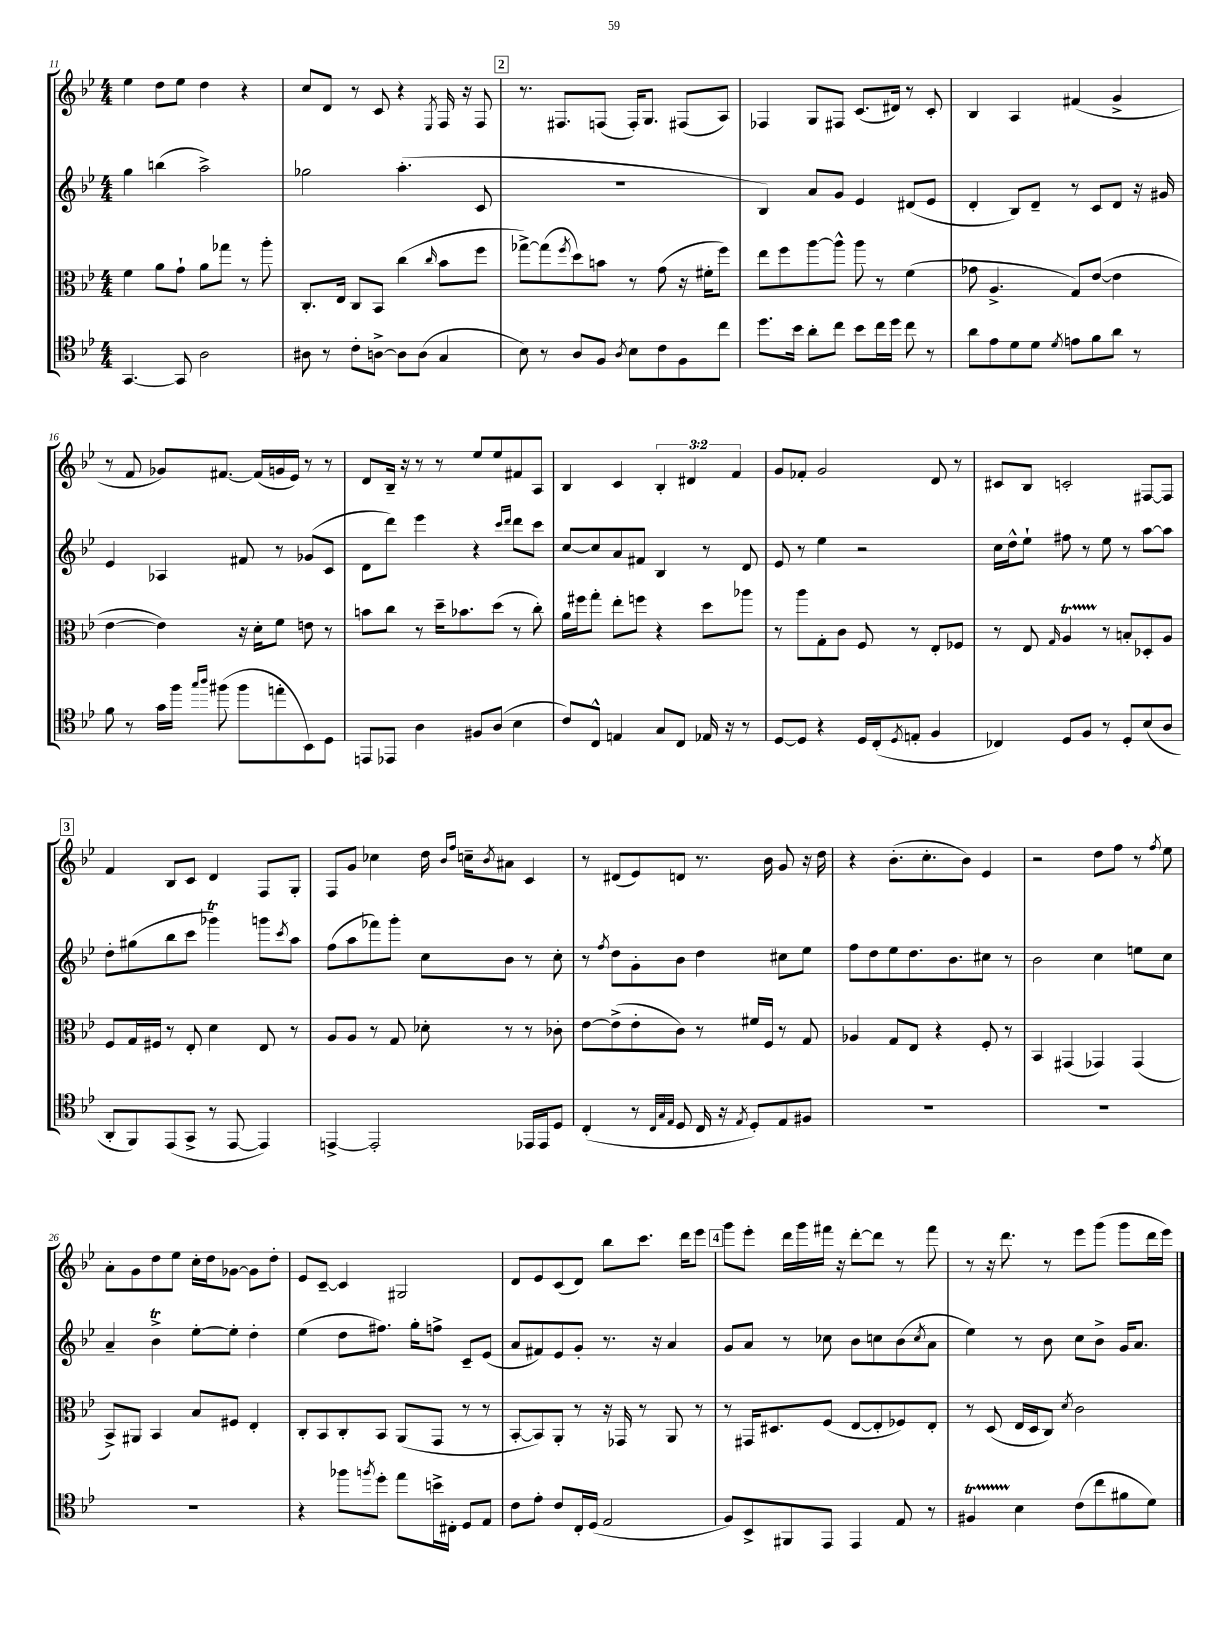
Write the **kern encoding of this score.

**kern	**kern	**kern	**kern
*part4	*part3	*part2	*part1
*staff4	*staff3	*staff2	*staff1
*clefC4	*clefC3	*clefG2	*clefG2
*k[b-e-]	*k[b-e-]	*k[b-e-]	*k[b-e-]
*M4/4	*M4/4	*M4/4	*M4/4
=11	=11	=11	=11
[4.GG/	4f\	4gg\	4ee-\
.	8a\L	(4bbn\	8dd\L
8GG/]	8g`\J	.	8ee-\J
2A\	8a\L	2aa^\)	4dd\
.	8gg-X\J	.	.
.	8r	.	4r
.	8aa'\	.	.
=12	=12	=12	=12
8A#X\	8.C'/L	2gg-X\	8cc/L
8r	.	.	8d/J
.	16E-/Jk	.	.
8c'\L	8C/L	.	8r
[8An^\J	8BB-/J	.	8c/
8A\L]	(4cc\	(4.aa'\	4r
(8A\J	.	.	.
.	16qqcc/	.	8qE-/
4G/	8b-\L	.	16F/
.	.	.	16r
.	8ff\J	8c/	8F/
!!LO:REH:place=s1:t=2
=13	=13	=13	=13
8B-\)	[8gg-X^\L)	1r	8.r
8r	(8gg-\]	.	.
.	.	.	8.F#X/L
.	8qff/	.	.
8A/L	8dd\)	.	.
8F/J	8bn\J	.	(8Fn/J
8qA/	.	.	.
8B-\L	8r	.	16F'/KL)
.	.	.	8.G/J
8c\	(8g\	.	.
8F\	16r	.	(8F#X/L
.	16f#X'\KL	.	.
8cc\J	8ff\J)	.	8A/J)
=14	=14	=14	=14
8.dd\L	8ee-\L	4B-/)	4F-X/
.	8ff\	.	.
16b-\Jk	.	.	.
8a'\L	[8aa\	8a/L	8G/L
8cc\J	8aa^^\J]	8g/J	8F#X/J
8b-\L	8aa\	4e-/	(8.c/L
16cc\L	8r	.	.
16dd\JJ	.	.	16d#X/Jk)
8cc\	(4f\	(8d#X/L	8r
8r	.	8e-/J	8c'/
=15	=15	=15	=15
8a\L	8g-X\	4d'/	4B-/
8e-\	4.A^/	.	.
8d\	.	8B-/L)	4A/
8d\J	.	8d~/J	.
8qd/	.	.	.
8en\L	8G/L)	8r	(4f#X/
8f\	([8e-/J	8c/L	.
8a\J	4e-\]	8d/J	4g^/
8r	.	16r	.
.	.	16g#X/	.
!!LO:LB:g=z
=16	=16	=16	=16
8f\	[4e-\	4e-/	8r
8r	.	.	8f/
16g\LL	4e-\])	4A-X/	8g-X/L)
16ff\JJ	.	.	.
16qqgg/LL	.	.	.
16qqaa/JJ	.	.	.
(8ff#X\	.	.	[8.f#X/J
8ff#\L	16r	8f#X/	.
.	16d'\KL	.	(16f#/LL]
8een'\	8f\J	8r	16gn/
.	.	.	16e-/JJ)
8BB-\)	8en\	(8g-X/L	8r
8D\J	8r	8c/J	8r
=17	=17	=17	=17
8EEn/L	8bn\L	8d\L	8d/L
8EE-X/J	8cc\J	8ddd\J)	16B-~/Jk
.	.	.	16r
4A\	8r	4eee-\	8r
.	16dd~\KL	.	8r
.	8.b-X\	.	.
8F#X/L	.	4r	8ee-/L
(8A/J	(8dd\J	.	8ee-/
.	.	16qqccc/LL	.
.	.	16qqddd/JJ	.
4B-\	8r	8ddd\L	8f#X/
.	8cc'\)	8ccc\J	8A/J
=18	=18	=18	=18
8c/L)	16a\LL	[8cc/L	4B-/
.	16ff#X\J	.	.
8C^^/J	8gg'\J	8cc/]	.
4En/	8ee-'\L	8a/	4c/
.	8ffn\J	8f#X/J	.
8G/L	4r	4B-/	6B-'/
8C/J	.	.	.
.	.	.	6d#X/
16E-X/	8dd\L	8r	.
16r	.	.	.
.	.	.	6f/
8r	8aa-X\J	8d/	.
=19	=19	=19	=19
[8D/L	8r	8e-/	8g/L
8D/J]	8aa\L	8r	8f-X'/J
4r	8G'\	4ee-\	2g/
.	8c\J	.	.
16D/LL	8F/	2r	.
(16C'/J	.	.	.
8qD/	.	.	.
8En'/J	8r	.	.
4F/	8E-'/L	.	8d/
.	8F-X/J	.	8r
=20	=20	=20	=20
4C-X/)	8r	16cc\LL	8c#X/L
.	.	16dd^^\J	.
.	8E-/	8ee-`\J	8B-/J
.	16qqG/	.	.
8D/L	4At/	8ff#X\	2cn'/
8F/J	.	8r	.
8r	8r	8ee-\	.
8D'/L	8Bn'/L	8r	.
(8B-/	8D-X'/	[8aa\L	[8F#X/L
8A/J	8A/J	8aa\J]	8F#/J]
!!LO:LB:g=z
!!LO:REH:place=s1:t=3
=21	=21	=21	=21
8AA'/L	8F/L	8dd'\L	4f/
8FF/)	16G/L	(8gg#X\	.
.	16F#X/JJ	.	.
(8EE-/	8r	8bb-\	8B-/L
8GG^/J	8E-'/	8ccc\J	8c/J
8r	4d\	4ggg-XT\)	4d/
[8EE-/	.	.	.
4EE-/])	8E-/	8gggn\L	8F/L
.	.	8qccc/	.
.	8r	8aa\J	8G'/J
=22	=22	=22	=22
[4EEn^/	8A/L	(8ff\L	8F/L
.	8A/J	8aa\	8g/J
2EE'/]	8r	8fff-X\)	4cc-X\
.	8G/	8ggg'\J	.
.	8d-X'\	8cc\L	16dd\
.	.	.	16qqb-/LL
.	.	.	16qqff/JJ
.	.	.	16ccn~\KL
.	.	.	8qb-/
.	8r	8b-\J	8a#X\J
16EE-X/LL	8r	8r	4c/
16EE-/J	.	.	.
8D/J	8c-X'\	8cc'\	.
=23	=23	=23	=23
(4C'/	[8e-\L	8r	8r
.	.	8qff/	.
.	(8e-^\]	8dd\L	(8d#X/L
8r	8e-'\	8g'\	8e-/)
32qqC/LLL	.	.	.
32qqG/	.	.	.
32qqE-/JJJ	.	.	.
8D/	8c\J)	8b-\J	8dn/J
16C/	8r	4dd\	8.r
16r	.	.	.
8qE-/	.	.	.
8D'/L)	16f#X/LL	.	.
.	16F/JJ	.	16b-\
8E-/	8r	8cc#X\L	8g/
8F#X/J	8G/	8ee-\J	16r
.	.	.	16dd\
=24	=24	=24	=24
1r	4A-X/	8ff\L	4r
.	.	8dd\	.
.	8G/L	8ee-\	(8.b-'\L
.	8E-/J	8.dd\	.
.	.	.	8.cc'\
.	4r	.	.
.	.	8.b-\	.
.	.	.	8b-\J)
.	8F'/	8cc#X\J	4e-/
.	8r	8r	.
=25	=25	=25	=25
1r	4BB-/	2b-\	2r
.	(4GG#X/	.	.
.	4GG-X/)	4cc\	8dd\L
.	.	.	8ff\J
.	(4GG-/	8een\L	8r
.	.	.	8qff/
.	.	8cc\J	8ee-\
!!LO:LB:g=z
=26	=26	=26	=26
1r	8BB-^/L)	4a~/	8a'\L
.	8AA#X/J	.	8g\
.	4BB-/	4b-T^\	8dd\
.	.	.	8ee-\J
.	8B-/L	[8ee-'\L	16cc'\LL
.	.	.	16dd\J
.	8F#X/J	8ee-'\J]	[8g-X\J
.	4E-'/	4dd'\	8g-\L]
.	.	.	8dd'\J
=27	=27	=27	=27
4r	8C'/L	(4ee-\	8e-/L
.	8BB-/	.	[8c~/J
8ff-X\L	8C'/	8dd\L	4c/]
8qffn/	.	.	.
8dd'\J	8BB-/J	8.ff#X\J)	.
8ee-\L	(8AA/L	.	2G#X/
.	.	16gg'\KL	.
16bn^\L	8GG/J	8ffn^\J	.
16C#X'\JJ	.	.	.
8D/L	8r	8c~/L	.
8E-/J	8r	(8e-/J	.
=28	=28	=28	=28
8c\L	[8BB-'/L	8a/L	8d/L
8e-'\J	8BB-/])	8f#X/)	8e-/
8c/L	8AA'/J	8e-/	(8c/
16C'/L	8r	8g'/J	8d/J)
(16D/JJ	.	.	.
2E-/	16r	8.r	8bb-\L
.	16GG-X/	.	.
.	8r	.	8.ccc\J
.	.	16r	.
.	8AA/	4a/	.
.	.	.	16ddd\KL
.	8r	.	8eee-\J
!!LO:REH:place=s1:t=4
=29	=29	=29	=29
8F/L)	8r	8g/L	8ggg\L
8BB-^/	16GG#X/KL	8a/J	8eee-'\J
.	8.D#X/	.	.
8FF#X/	.	8r	16ddd\LL
.	.	.	16ggg\
8EE-/J	(8F/J	8cc-X\	16fff#X\JJ
.	.	.	16r
4EE-/	[8E-/L	8b-\L	[8ddd'\L
.	8E-'/]	8ccn\	8ddd\J]
8E-/	8F-X/)	(8b-\	8r
.	.	8qcc/	.
8r	8E-'/J	8a\J	8fff#\
=30	=30	=30	=30
4F#Xt/	8r	4ee-\)	8r
.	(8D/	.	16r
.	.	.	8.ddd\
4B-\	16E-/LL	8r	.
.	16D/J	.	.
.	8C/J)	8b-\	8r
.	8qd/	.	.
(8c\L	2c\	8cc\L	8eee-\L
8cc\	.	8b-^\J	(8ggg\J
8f#X\	.	16g/KL	8ggg\L
.	.	8.a/J	.
8d\J)	.	.	16ddd\L
.	.	.	16eee-\JJ)
==	==	==	==
*-	*-	*-	*-
